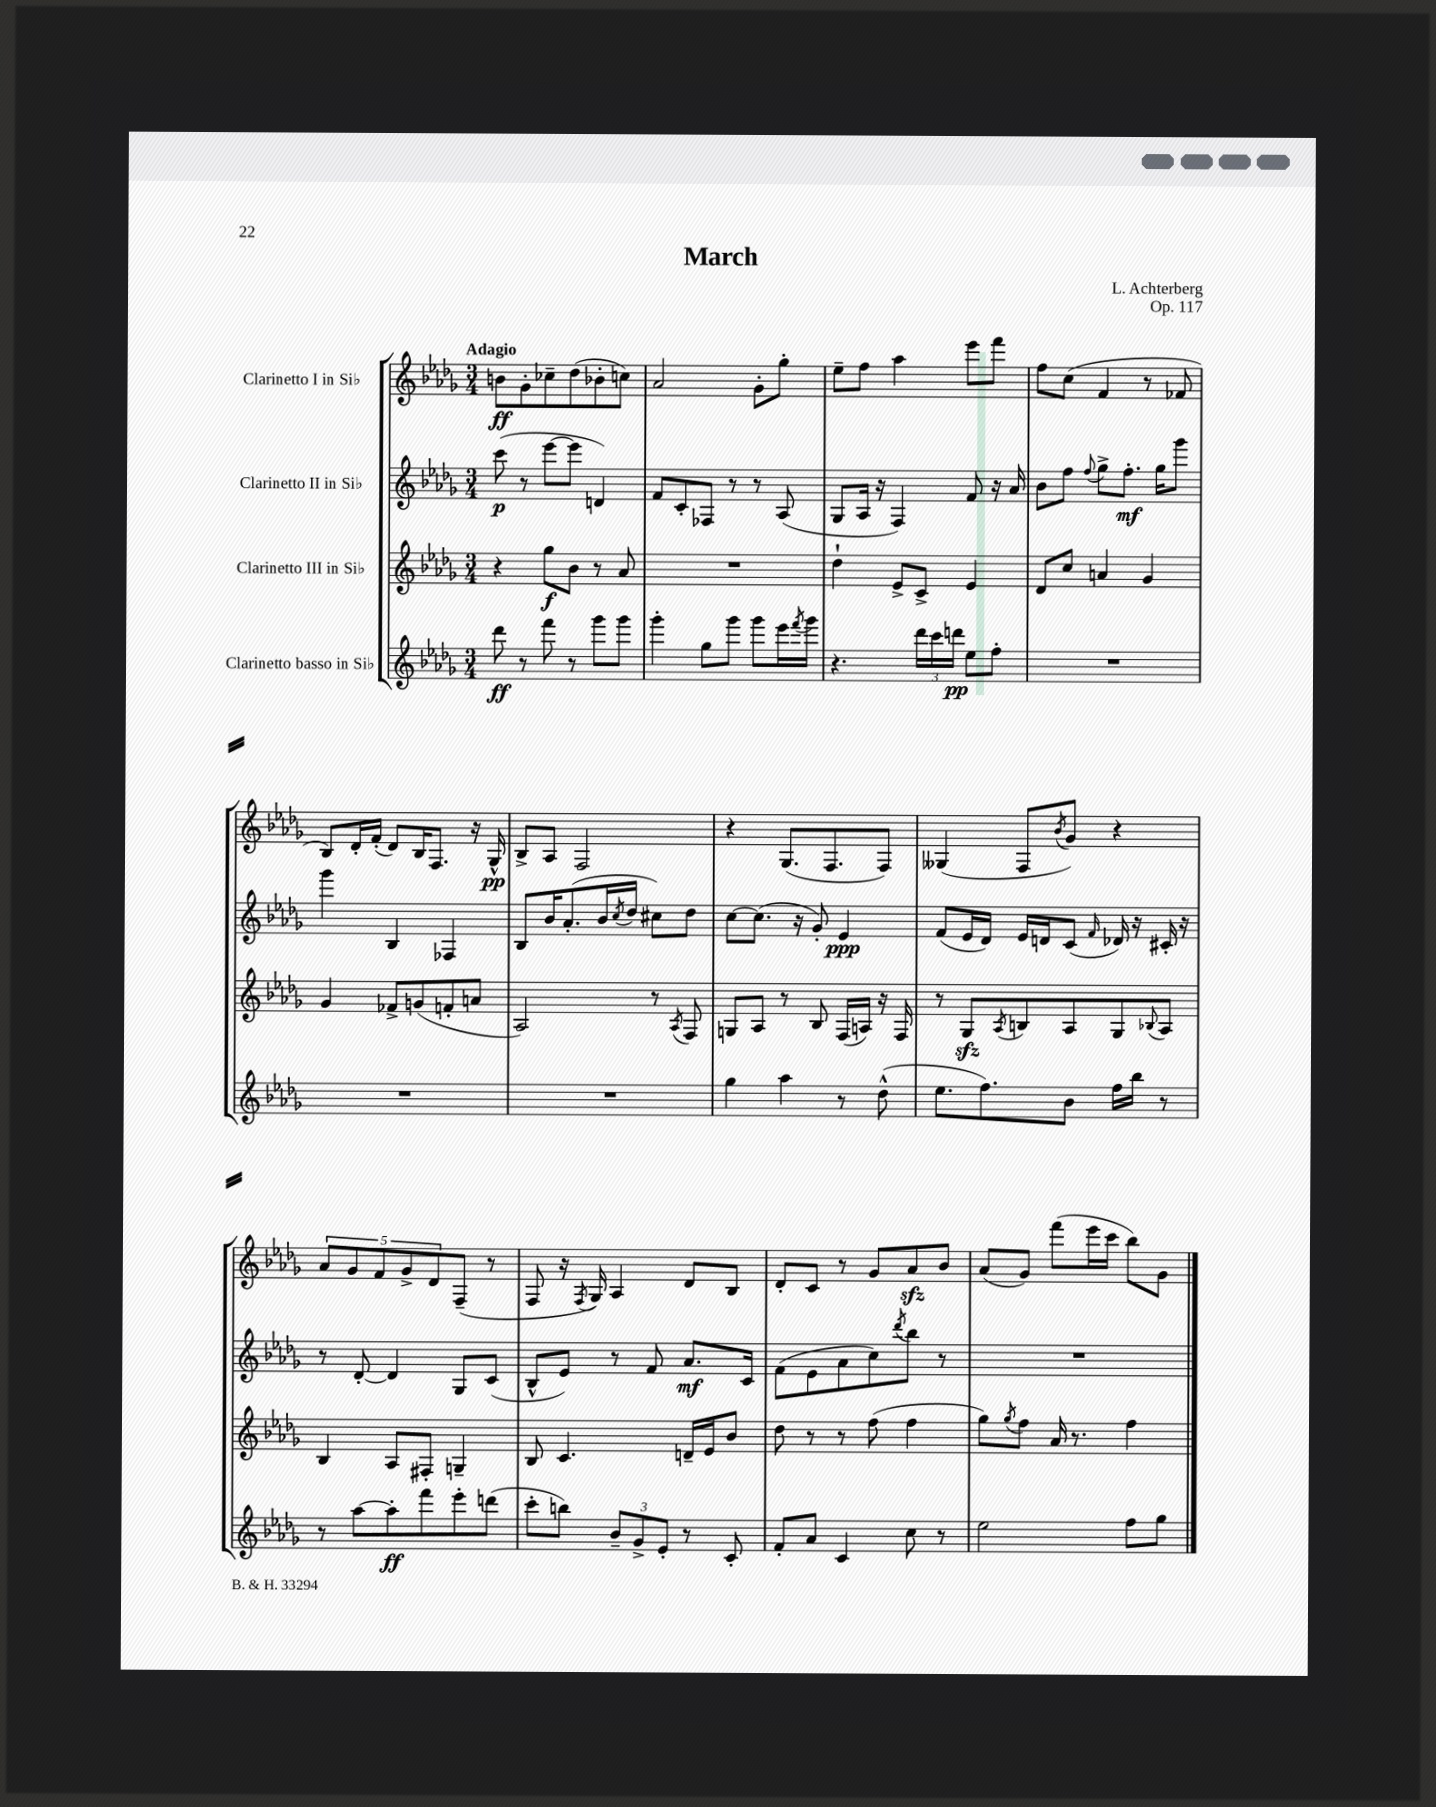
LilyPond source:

\header { title = "March" composer = "L. Achterberg" opus = "Op. 117" }
<<
\new StaffGroup <<
\new Staff = "s0" \with { instrumentName = "Clarinetto I in Sib" } {
    \clef treble \key des \major \numericTimeSignature \time 3/4 \tempo "Adagio"
    b'8\ff ges'8-. ces''8-- des''8( bes'8-. c''8) |
    aes'2 ges'8-. ges''8-. |
    ees''8-- f''8 aes''4 ees'''8 f'''8 |
    f''8 c''8( f'4 r8 fes'8 |
    bes8) des'16-. f'16-.( des'8) bes16 f8. r16 ges16-^\pp |
    bes8-> aes8 f2 |
    r4 ges8.( f8. f8) |
    geses4( f8 \acciaccatura { bes'8 } ges'8) r4 |
    \tuplet 5/4 { aes'8 ges'8 f'8 ges'8-> des'8 } f8--( r8 |
    f8 r16 \acciaccatura { f8 } ges16) aes4 des'8 bes8 |
    des'8-. c'8 r8 ges'8 aes'8\sfz bes'8 |
    aes'8( ges'8) f'''8( ees'''16 c'''16 bes''8) ges'8 \bar "|." |
}
\new Staff = "s1" \with { instrumentName = "Clarinetto II in Sib" } {
    \clef treble \key des \major \numericTimeSignature \time 3/4
    c'''8\p( r8 ees'''8~ ees'''8 d'4) |
    f'8 c'8-. fes8 r8 r8 aes8( |
    ges8 aes16 r16 f4) f'8 r16 aes'16 |
    bes'8 f''8 \appoggiatura { f''8 } ges''8-> f''8.-.\mf ges''16 ges'''8 |
    ges'''4 bes4 fes4 |
    bes8 bes'16 aes'8.-.( bes'16 \acciaccatura { c''8 } des''16 cis''8) des''8 |
    c''8~ c''8.( r16 ges'8-.) ees'4\ppp |
    f'8( ees'16 des'16) ees'16 d'16 c'8( \grace { f'16 } des'16) r16 cis'16-. r16 |
    r8 des'8~-. des'4 ges8 c'8( |
    bes8-^ ees'8) r8 f'8 aes'8.\mf c'16 |
    f'8( ees'8 aes'8 c''8) \acciaccatura { des'''8 } bes''8 r8 |
    R2. \bar "|." |
}
\new Staff = "s2" \with { instrumentName = "Clarinetto III in Sib" } {
    \clef treble \key des \major \numericTimeSignature \time 3/4
    r4 ges''8\f bes'8 r8 aes'8 |
    R2. |
    des''4-! ees'8-> c'8-> ees'4 |
    des'8 c''8 a'4 ges'4 |
    ges'4 fes'8-> g'8( f'8-. a'8 |
    aes2) r8 \acciaccatura { aes8 } f8 |
    g8 aes8 r8 bes8 f16( a16) r16 f16 |
    r8 ges8\sfz \acciaccatura { aes8 } b8 aes8 ges8 \appoggiatura { bes8 } aes8 |
    bes4 aes8 fis8-. g4-- |
    bes8 c'4. d'16-- ees'16 bes'8 |
    des''8 r8 r8 f''8( f''4 |
    ges''8) \acciaccatura { ges''8 } f''8 aes'16 r8. f''4 \bar "|." |
}
\new Staff = "s3" \with { instrumentName = "Clarinetto basso in Sib" } {
    \clef treble \key des \major \numericTimeSignature \time 3/4
    des'''8\ff r8 f'''8 r8 ges'''8 ges'''8 |
    ges'''4-. ges''8 ges'''8 ges'''8 ees'''16 \acciaccatura { f'''8 } ges'''16 |
    r4. \tuplet 3/2 { des'''16 c'''16 d'''16\pp } ees''8 f''8-. |
    R2. |
    R2. |
    R2. |
    ges''4 aes''4 r8 des''8-^( |
    ees''8. f''8.) bes'8 f''16 bes''16 r8 |
    r8 aes''8~ aes''8-.\ff f'''8 ees'''8-. d'''8( |
    c'''8-. b''8) \tuplet 3/2 { bes'8-- ges'8-> ees'8-. } r8 c'8-. |
    f'8-. aes'8 c'4 c''8 r8 |
    ees''2 f''8 ges''8 \bar "|." |
}
>>
>>
\layout { \context { \Score \remove "Bar_number_engraver" } }
